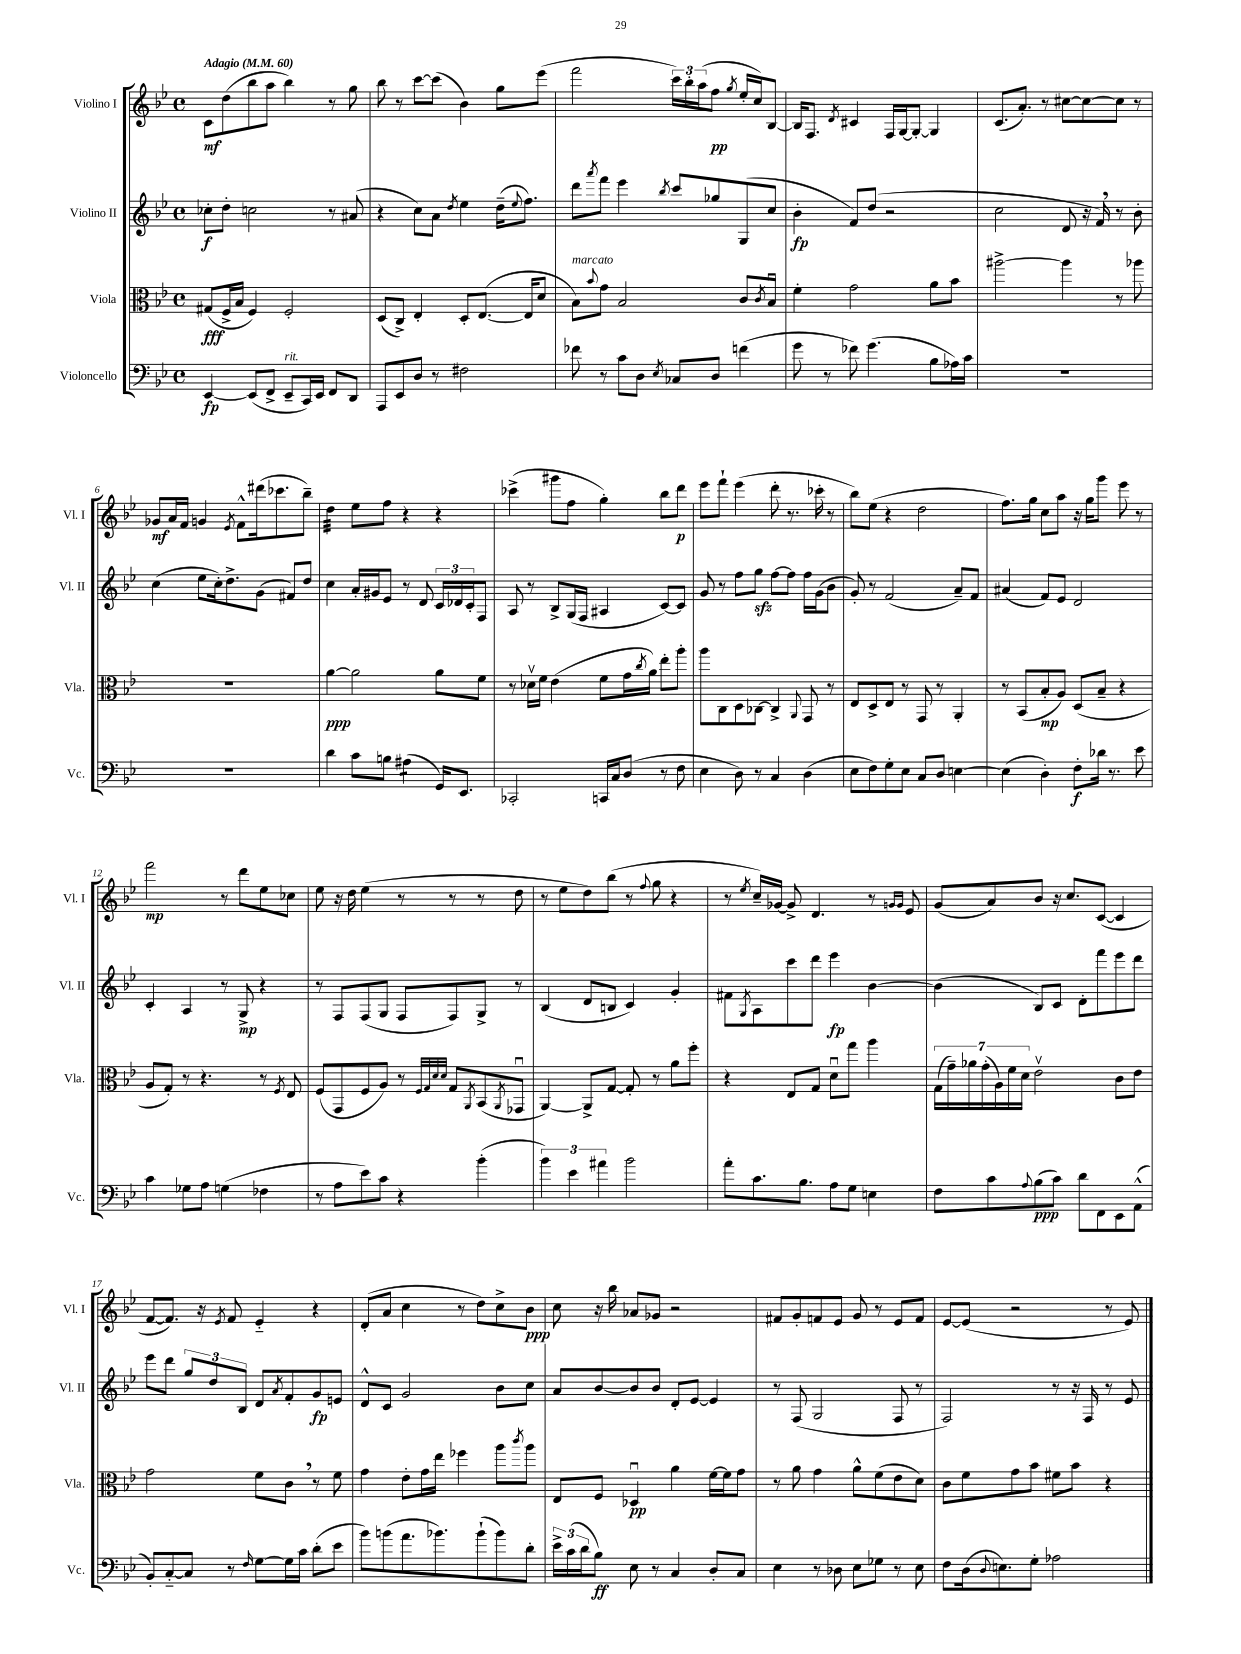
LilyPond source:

<<
\new StaffGroup <<
\new Staff = "s0" \with { instrumentName = "Violino I" shortInstrumentName = "Vl. I" } {
    \clef treble \key bes \major \defaultTimeSignature \time 4/4 \tempo "Adagio" 4 = 60
    c'8\mf d''8( bes''8 a''8 bes''4) r8 g''8 |
    bes''8 r8 c'''8~ c'''8( bes'4) g''8 ees'''8( |
    f'''2 \tuplet 3/2 { c'''16) bes''16-. a''16( } f''8\pp \acciaccatura { g''8 } ees''16-. c''16) bes8~ |
    bes16 f8. \acciaccatura { d'8 } cis'4 f16 g16~ g8~-. g4 |
    c'8.( a'8.-.) r8 cis''8~ cis''8~ cis''8 r8 |
    ges'8\mf a'16 f'16 g'4 \acciaccatura { ees'8 } f'8-^ dis'''16( ces'''8. bes''8--) |
    d''4:32 ees''8 f''8 r4 r4 |
    ces'''4->( gis'''8 f''8 g''4-.) bes''8 d'''8\p |
    ees'''8 f'''8-! ees'''4( d'''8-. r8. ces'''16-. r8 |
    bes''8) ees''8( r4 d''2 |
    f''8.) g''16 c''8 a''8 r16 g''16 g'''8 ees'''8 r8 |
    f'''2\mp r8 d'''8 ees''8 ces''8 |
    ees''8 r16 d''16 ees''4( r8 r8 r8 d''8 |
    r8 ees''8 d''8) bes''8( r8 \appoggiatura { f''8 } g''8 r4 |
    r8 \acciaccatura { ees''8 } c''16--) ges'16~ ges'8-> d'4. r8 \grace { g'16 g'16 } ees'8 |
    g'8( a'8) bes'8 r16 c''8. c'8~( c'4 |
    f'8~ f'8.) r16 \acciaccatura { ees'8 } f'8 ees'4-_ r4 |
    d'8-.( a'8 c''4 r8 d''8) c''8-> bes'8\ppp |
    c''8 r16 bes''16 aes'8 ges'8 r2 |
    fis'8 g'8-. f'8 ees'8 g'8 r8 ees'8 f'8 |
    ees'8~ ees'8( r2 r8 ees'8) \bar "|." |
}
\new Staff = "s1" \with { instrumentName = "Violino II" shortInstrumentName = "Vl. II" } {
    \clef treble \key bes \major \defaultTimeSignature \time 4/4
    ces''8-.\f d''8-. c''2 r8 ais'8( |
    r4 c''8) a'8 \acciaccatura { d''8 } ees''4 d''16--( \appoggiatura { ees''8 } f''8.) |
    d'''8 \acciaccatura { a'''8 } f'''8 ees'''4 \acciaccatura { bes''8 } c'''8 ges''8 g8( c''8 |
    bes'4-.\fp f'8) d''8( r2 |
    c''2 d'8 r16 f'16) \breathe r8 bes'8-. |
    c''4( ees''8 c''16-.) d''8.-> g'8( fis'8) d''8 |
    c''4 a'16-. gis'16 ees'8 r8 d'8 \tuplet 3/2 { c'16 des'16 c'16-. } f8 |
    a8 r8 bes8-> g16( f16 ais4 c'8~) c'8 |
    g'8 r8 f''8 g''8\sfz f''8~ f''8 f''16 g'16( bes'8 |
    g'8-.) r8 f'2( a'8--) f'8 |
    ais'4( f'8) ees'8 d'2 |
    c'4-. a4 r8 g8->\mp r4 |
    r8 f8 f8( g8 f8 f8) g8-> r8 |
    bes4( d'8 b8 c'4) g'4-. |
    fis'8 \acciaccatura { g8 } a8 c'''8 d'''8 ees'''4\fp bes'4~ |
    bes'4( bes8) c'8 d'8-. f'''8 ees'''8 d'''8 |
    ees'''8 d'''8 \tuplet 3/2 { g''8 d''8 bes8 } d'8 \acciaccatura { a'8 } f'8-. g'8\fp e'8 |
    d'8-^ c'8 g'2 bes'8 c''8 |
    a'8 bes'8~ bes'8 bes'8 d'8-. ees'8~ ees'4 |
    r8 f8( g2 f8 r8 |
    f2) r8 r16 f16 r8 ees'8 \bar "|." |
}
\new Staff = "s2" \with { instrumentName = "Viola" shortInstrumentName = "Vla." } {
    \clef alto \key bes \major \defaultTimeSignature \time 4/4
    gis8\fff( f16-> bes16 f4) f2-. |
    d8( c8->) ees4-. d8-. ees8.~( ees16 d'8 |
    bes8^\markup { \italic "marcato" }) \appoggiatura { bes'8 } g'8 bes2 c'8 \acciaccatura { c'8 } bes8\downbow |
    f'4-. g'2 a'8 bes'8 |
    ais''2~-> ais''4 r8 aes''8 |
    R1 |
    a'4~\ppp a'2 a'8 f'8 |
    r8 des'16\upbow f'16 ees'4( f'8 g'16 \acciaccatura { c''8 } a'16) ees''8-. a''8-. |
    a''8 c8 d8 ces8~ ces4-> \appoggiatura { a,8 } g,8 r8 |
    ees8 d8-> ees8 r8 g,8 r8 a,4-. |
    r8 bes,8( bes8-.\mp a8) d8( bes8-- r4 |
    a8 g8-.) r8 r4. r8 \acciaccatura { f8 } ees8 |
    f8( g,8 f8 a8) r8 \grace { f32 g32 d'32 d'32 } g8 \acciaccatura { a,8 } bes,8( \acciaccatura { a,8 } ges,8\downbow |
    a,4~) a,8-> g8~ g8-. r8 a'8 f''8-. |
    r4 ees8 g8 d'8\downbow g''8 a''4 |
    \tuplet 7/4 { g16( g'16--) aes'16 g'16-.( a16) f'16 d'16 } ees'2\upbow c'8 ees'8 |
    g'2 f'8 c'8 \breathe r8 f'8 |
    g'4 ees'8-. g'16 ees''16 fes''4 a''8 \acciaccatura { c'''8 } a''8 |
    ees8 f8 des4\downbow\pp a'4 f'16~ f'16 g'8 |
    r8 a'8 g'4 a'8-^ f'8( ees'8 d'8) |
    c'8 f'8 g'8 bes'8 fis'8 bes'8 r4 \bar "|." |
}
\new Staff = "s3" \with { instrumentName = "Violoncello" shortInstrumentName = "Vc." } {
    \clef bass \key bes \major \defaultTimeSignature \time 4/4
    ees,4~\fp ees,8( f,8-> ees,8--^\markup { \italic "rit." } c,16) ees,16 f,8 d,8 |
    a,,8 ees,8 d8 r8 fis2 |
    fes'8 r8 c'8 d8 \acciaccatura { ees8 } ces8 d8 f'4( |
    g'8 r8 fes'8) g'4.( bes8 aes16) c'16 |
    R1 |
    R1 |
    d'4 c'8 b8 ais4:8( g,16) ees,8. |
    ces,2-. c,16 c16 d8( r8 f8 |
    ees4 d8) r8 c4 d4( |
    ees8 f8) g8-. ees8 c8 d8 e4~ |
    e4( d4-.) f8-.\f des'16 r8. ees'8 |
    c'4 ges8 a8 g4( fes4 |
    r8 a8 ees'8) c'8 r4 bes'4-.( |
    \tuplet 3/2 { bes'4) ees'4 ais'4 } bes'2 |
    a'8-. c'8. bes8. a8 g8 e4 |
    f8 c'8 \appoggiatura { a8 } bes8\ppp( c'8) d'8 f,8 ees,8 a,8-^( |
    bes,8-.) c8~-_ c8 r8 \grace { f16 } g8~ g16 c'16 d'8-.( ees'8 |
    bes'8) b'8( a'8. bes'8.) bes'8-!( bes'8) d'8-. |
    \tuplet 3/2 { ees'16-> c'16( d'16 } bes8\ff) ees8 r8 c4 d8-. c8 |
    ees4 r8 des8 ees8 ges8 r8 ees8 |
    f8 d16( \appoggiatura { d8 } e8.) g8-. aes2 \bar "|." |
}
>>
>>
